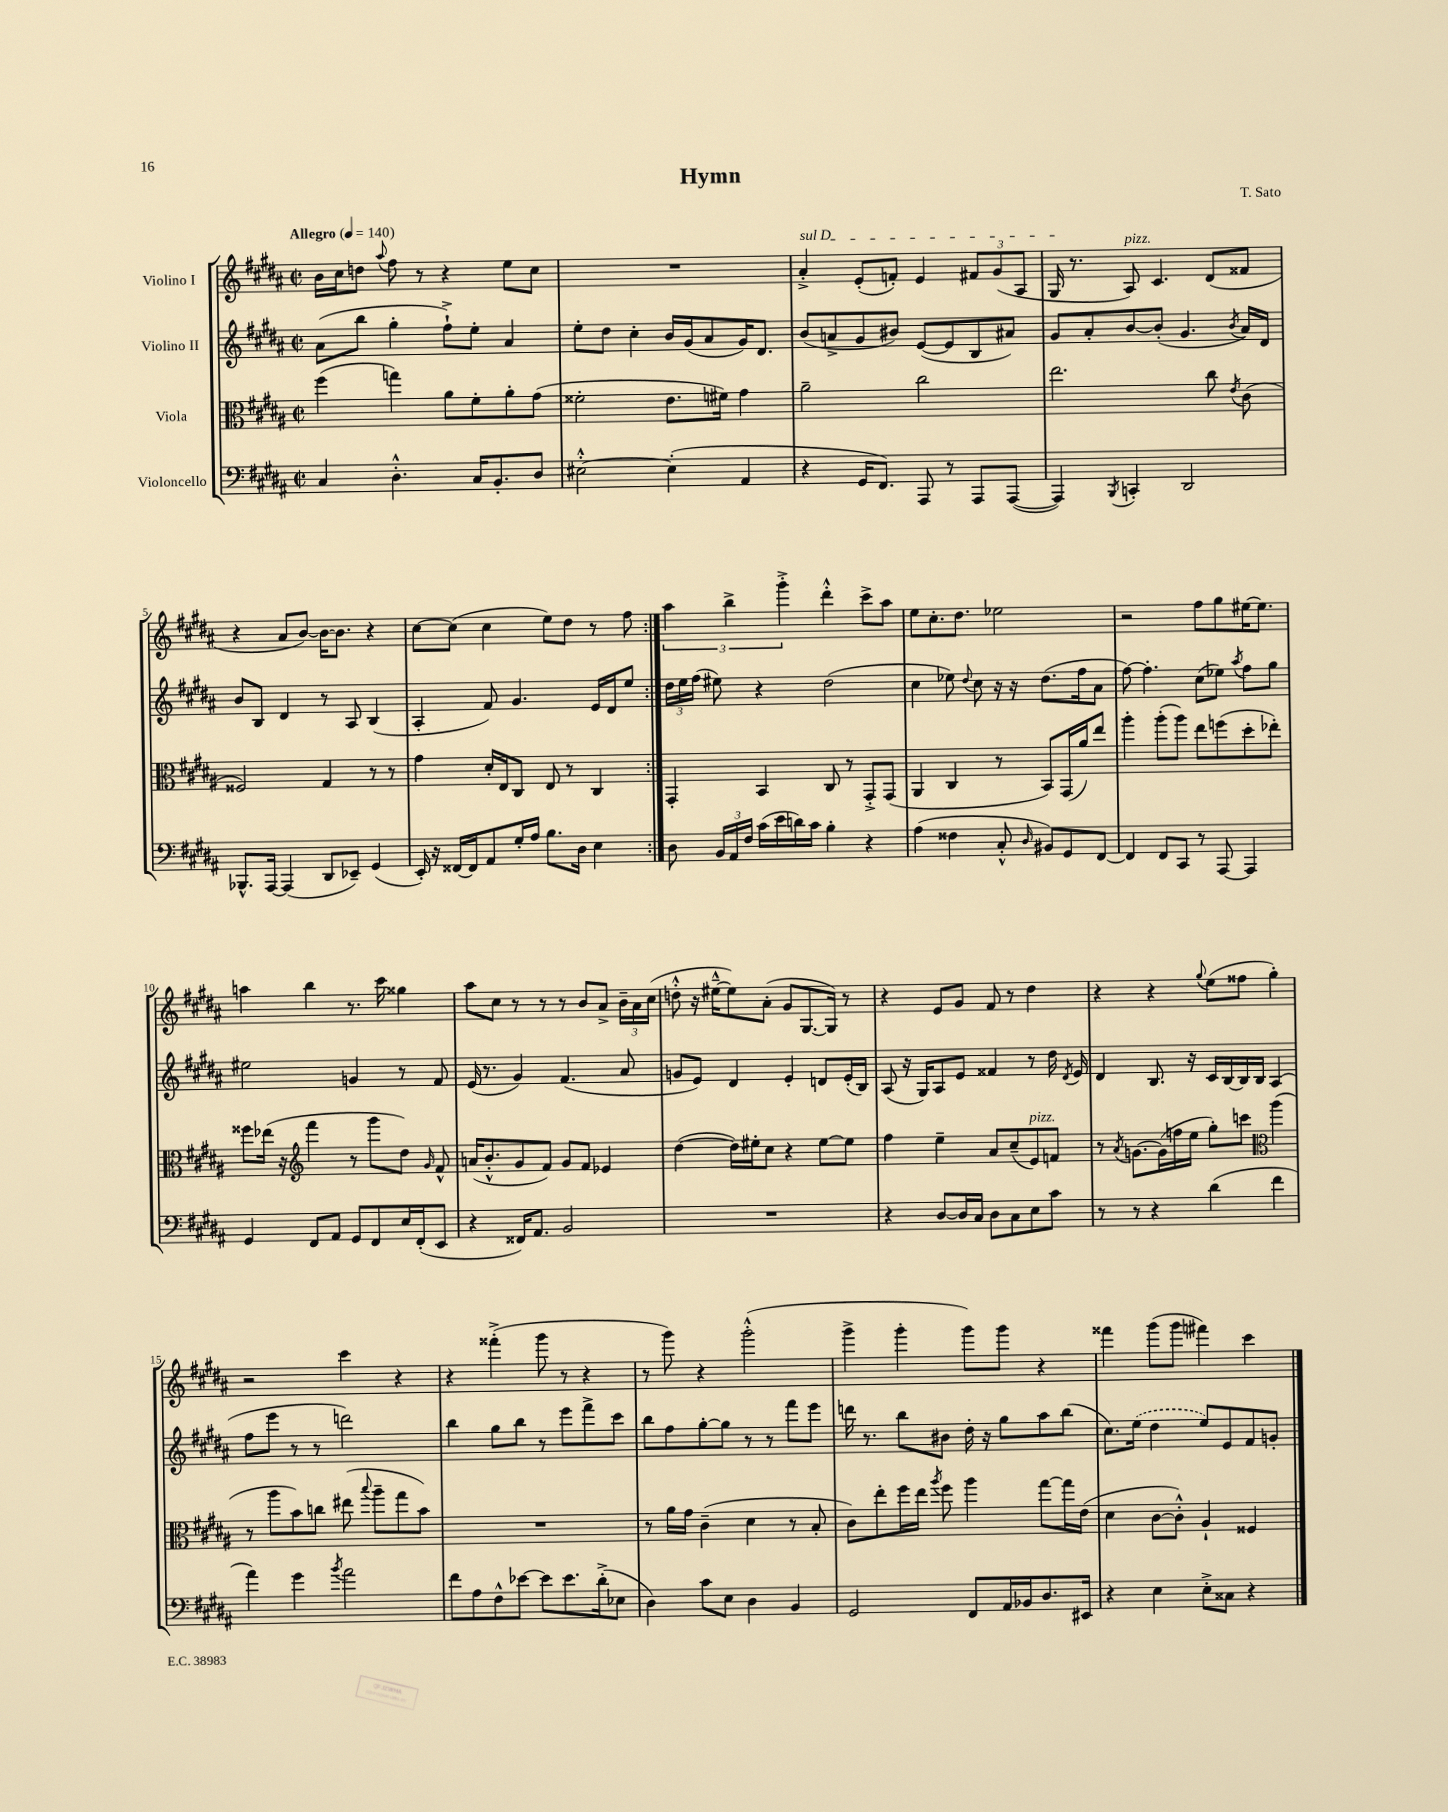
\header { title = "Hymn" composer = "T. Sato" }
<<
\new StaffGroup <<
\new Staff = "s0" \with { instrumentName = "Violino I" } {
    \clef treble \key b \major \defaultTimeSignature \time 2/2 \tempo "Allegro" 4 = 140
    \autoBeamOff \repeat volta 2 { b'16[ cis''16 d''8] \appoggiatura { ais''8 } fis''8 r8 r4 e''8[ cis''8] |
    R1 |
    \once \override TextSpanner.bound-details.left.text = \markup { \italic "sul D" } ais'4-.->\startTextSpan e'8[-.( f'8]-.) e'4 \tuplet 3/2 { fis'8[ gis'8( ais8] } |
    gis16\stopTextSpan r8. ais8^\markup { \italic "pizz." }) cis'4. dis'8[( fisis'8] |
    r4 ais'8[ b'8]~) b'16[~ b'8.] r4 |
    cis''8[~ cis''8]( cis''4 e''8[) dis''8] r8 fis''8 | }
    \tuplet 3/2 { ais''4 b''4-> gis'''4-.-> } dis'''4-.-^ cis'''8[-> ais''8] |
    e''8[ cis''8.-. dis''8.] ees''2 |
    r2 fis''8[ gis''8 eis''16~ eis''8.] |
    a''4 b''4 r8. cis'''16 gisis''4 |
    ais''8[ cis''8] r8 r8 r8 b'8[ ais'8]-> \tuplet 3/2 { b'16[-- ais'16 cis''16]( } |
    d''8-.-^ r16 eis''16[~---^ eis''8) ais'8]-.( gis'8[ gis8.~ gis16]) r8 |
    r4 e'8[ gis'8] fis'8 r8 dis''4 |
    r4 r4 \appoggiatura { gis''8 } e''8[( fisis''8] gis''4-.) |
    r2 cis'''4 r4 |
    r4 fisis'''4-.->( gis'''8 r8 r4 |
    r8 gis'''8) r4 gis'''2-.-^( |
    gis'''4-> gis'''4-. gis'''8[) gis'''8] r4 |
    fisis'''4 gis'''8[( gis'''8] fis'''4) cis'''4 \bar "|." |
}
\new Staff = "s1" \with { instrumentName = "Violino II" } {
    \clef treble \key b \major \defaultTimeSignature \time 2/2
    \autoBeamOff \repeat volta 2 { ais'8[( b''8] gis''4-. fis''8[-!->) e''8]-. ais'4 |
    e''8[-. dis''8] cis''4-. b'16[ gis'16( ais'8 gis'16) dis'8.] |
    b'8[( a'8-> gis'8 bis'8]) e'8[~( e'8 b8 ais'8]) |
    gis'8[ ais'8-. b'8~ b'8]-.( gis'4. \acciaccatura { b'8 } ais'16[) dis'16] |
    b'8[ b8] dis'4 r8 ais8 b4( |
    ais4-. fis'8) gis'4. e'16[ dis'16 e''8] | }
    \tuplet 3/2 { dis''16[ e''16 fis''16]( } eis''8) r4 dis''2( |
    cis''4 ees''8) \appoggiatura { dis''8 } cis''8 r16 r16 dis''8.[( fis''16 ais'8] |
    fis''8~) fis''4.-. cis''8[( ees''8]) \acciaccatura { ais''8 } fis''8[ gis''8] |
    eis''2 g'4 r8 fis'8 |
    e'16( r8. gis'4) fis'4.( ais'8 |
    g'8[ e'8]) dis'4 e'4-. d'8[ e'16-.( b16]) |
    ais8( r16 gis16[) ais8 e'8] fisis'4 r8 dis''16 \acciaccatura { dis'8 } e'16 |
    dis'4 b8. r16 cis'16[ b16~ b16 b16] ais4( |
    fis''8[ e'''8] r8 r8 d'''2) |
    b''4 gis''8[ b''8] r8 e'''8[ fis'''8-> cis'''8] |
    b''8[ fis''8 gis''8~-. gis''8] r8 r8 fis'''8[ e'''8] |
    d'''16 r8. b''8[ bis'8] dis''16-. r16 gis''8[ ais''8 b''8]( |
    cis''8.[) \once \slurDashed e''16]( dis''4 e''8[) e'8 fis'8 g'8]-. \bar "|." |
}
\new Staff = "s2" \with { instrumentName = "Viola" } {
    \clef alto \key b \major \defaultTimeSignature \time 2/2
    \autoBeamOff \repeat volta 2 { fis''4( g''4) ais'8[ fis'8-. ais'8-. gis'8]( |
    fisis'2-. e'8.[ fis'16]) gis'4 |
    ais'2-- cis''2 |
    e''2. cis''8 \acciaccatura { e'8 } cis'8( |
    fisis2) gis4 r8 r8 |
    gis'4 dis'16[-. e16 cis8] e8 r8 cis4 | }
    gis,4-. b,4 cis8 r8 gis,8[-.-> gis,8]( |
    ais,4 cis4 r8 b,8[) gis,16( ais'16) e''8] |
    ais''4-. ais''8[-.( ais''8]) e''8[ f''8( dis''8-. ees''8]-.) |
    fisis''8[ ees''16]( r16 \clef treble fis'''4 r8 gis'''8[ dis''8]) \grace { gis'16 } fis'8-^ |
    a'16[( b'8.-.-^ gis'8 fis'8]) gis'8[ fis'8] ees'4 |
    dis''4~( dis''16[) eis''16-. cis''8] r4 eis''8[~ eis''8] |
    fis''4 e''4-- ais'8[ cis''8--( e'8^\markup { \italic "pizz." }) f'8] |
    r8 \acciaccatura { ais'8 } g'8.[~ g'16( f''16 e''16] gis''8[-.) c'''8] \clef alto ais''4( |
    r8 ais''8[ b'8) c''8] eis''8( \appoggiatura { b''8 } ais''8[-- gis''8 b'8]) |
    R1 |
    r8 ais'16[ gis'16] cis'4--( dis'4 r8 b8-. |
    cis'8[) e''8-. fis''16 e''16] \acciaccatura { ais''8 } fis''8 ais''4 gis''8[~ gis''16 e'16]( |
    dis'4 cis'8[~ cis'8]-.-^) ais4-! fisis4 \bar "|." |
}
\new Staff = "s3" \with { instrumentName = "Violoncello" } {
    \clef bass \key b \major \defaultTimeSignature \time 2/2
    \autoBeamOff \repeat volta 2 { cis4 dis4.-.-^ cis16[ b,8.-. dis8] |
    eis2~-.-^ eis4-.( ais,4 |
    r4 gis,16[ fis,8.]) ais,,8 r8 ais,,8[ ais,,8]~( |
    ais,,4) \acciaccatura { b,,8 } c,4-. dis,2 |
    bes,,8.[-^ ais,,16]~ ais,,4( dis,8[ ees,8]--) gis,4( |
    e,16-.) r16 fisis,16[~ fisis,16 ais,8 gis16-. ais16] b8.[ dis16] e4 | }
    dis8 \tuplet 3/2 { b,16[ ais,16 fis16] } cis'16[( e'16 d'16) cis'16] b4-. r4 |
    ais4( fisis4 cis8-.-^ \grace { dis16 } bis,8[) gis,8 fis,8]~ |
    fis,4 fis,8[ cis,8] r8 ais,,8~ ais,,4 |
    gis,4 fis,8[ ais,8] gis,8[ fis,8 e16 fis,16-.( e,8] |
    r4 fisis,16[) ais,8.] b,2 |
    R1 |
    r4 dis8[~ dis16 cis16] dis8[ cis8 e8 cis'8] |
    r8 r8 r4 dis'4( fis'4 |
    ais'4) gis'4 \acciaccatura { b'8 } ais'2 |
    fis'8[ ais8 fis8-^ ees'8]~ ees'8[ ees'8. dis'16-.->( ees8] |
    dis4) cis'8[ e8] dis4 b,4 |
    gis,2 fis,8[ ais,16 bes,16 dis8. eis,16] |
    r4 e4 e8[-.-> cisis8] r4 \bar "|." |
}
>>
>>
